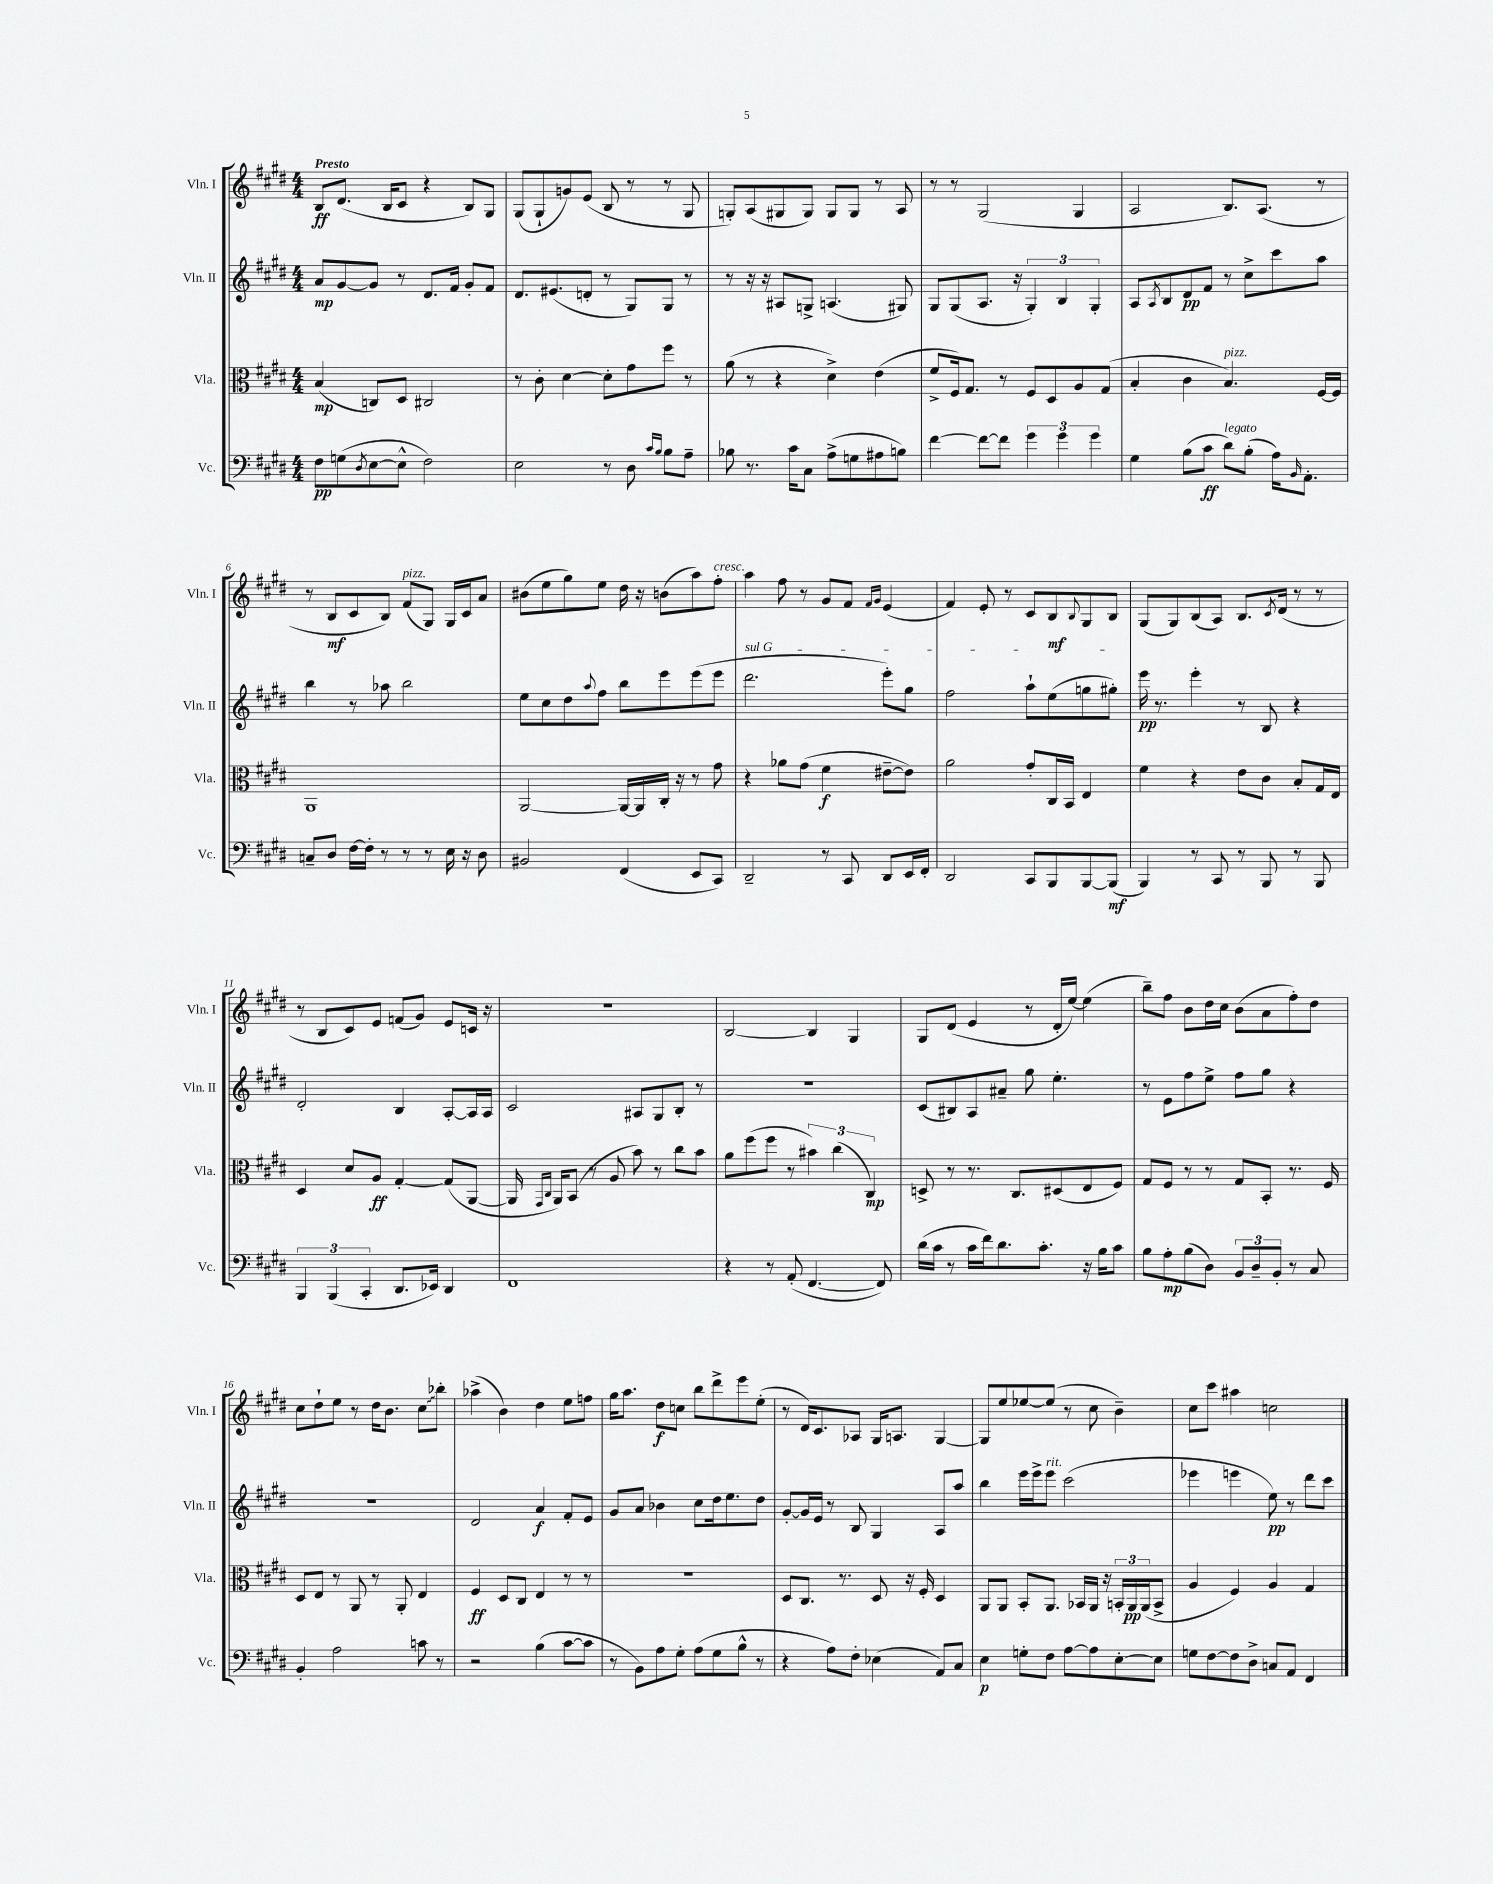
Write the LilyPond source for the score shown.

<<
\new StaffGroup <<
\new Staff = "s0" \with { instrumentName = "Vln. I" shortInstrumentName = "Vln. I" } {
    \clef treble \key e \major \numericTimeSignature \time 4/4 \tempo "Presto"
    b8\ff dis'8.( b16 cis'8 r4 b8) gis8 |
    gis8( gis8-! g'8) e'8( b8 r8 r8 gis8 |
    g8-.) a8( gis8 gis8) gis8 gis8 r8 a8 |
    r8 r8 gis2( gis4 |
    a2 b8.) a8.( r8 |
    r8 b8\mf cis'8 b8) fis'8^\markup { \italic "pizz." }( gis8) gis16 cis'16 a'8 |
    bis'8( e''8 gis''8) e''8 dis''16 r16 b'8( a''8) fis''8-.^\markup { \italic "cresc." } |
    a''4 fis''8 r8 gis'8 fis'8 \grace { fis'16 gis'16 } e'4( |
    fis'4) e'8-. r8 cis'8 b8\mf \appoggiatura { b8 } gis8 b8 |
    gis8( gis8) b8( a8) b8. \acciaccatura { cis'8 } dis'16( r8 r8 |
    r8 b8 cis'8) e'8 f'8( gis'8) e'8 c'16 r16 |
    R1 |
    b2~ b4 gis4 |
    gis8 dis'8( e'4 r8 dis'16-. e''16~) e''4( |
    b''8--) fis''8 b'8 dis''16 cis''16 b'8( a'8 fis''8-.) dis''8 |
    cis''8 dis''8-! e''8 r8 dis''16 b'8. \once \override Glissando.style = #'zigzag cis''8\glissando bes''8-. |
    aes''4->( b'4) dis''4 e''8 f''8 |
    gis''16 a''8. dis''8\f c''8 b''8 dis'''8-> e'''8 e''8-.( |
    r8 dis'16) cis'8. aes8 gis16 a8. gis4~ |
    gis8 e''8 ees''8~ ees''8( r8 cis''8 b'4--) |
    cis''8 cis'''8 ais''4 c''2 \bar "|." |
}
\new Staff = "s1" \with { instrumentName = "Vln. II" shortInstrumentName = "Vln. II" } {
    \clef treble \key e \major \numericTimeSignature \time 4/4
    a'8\mp gis'8~ gis'8 r8 dis'8. fis'16 gis'8-. fis'8 |
    dis'8. eis'8.( d'8-. r8 gis8) gis8 r8 |
    r8 r16 r16 ais8 g8-> a4.( gis8) |
    gis8 gis8( a8. r16 \tuplet 3/2 { gis4-.) b4 gis4-. } |
    a8 \acciaccatura { a8 } b8 dis'8\pp fis'8 r8 cis''8-> cis'''8 a''8 |
    b''4 r8 aes''8 b''2 |
    e''8 cis''8 dis''8 \appoggiatura { a''8 } fis''8 b''8 e'''8 e'''8( e'''8 |
    \once \override TextSpanner.bound-details.left.text = \markup { \italic "sul G" } dis'''2.\startTextSpan e'''8-.) gis''8 |
    fis''2 a''8-! e''8( g''8 gis''8-.\stopTextSpan) |
    e'''16\pp r8. e'''4-. r8 b8 r4 |
    dis'2-. b4 a8~-. a16 a16 |
    cis'2 ais8 gis8 b8-. r8 |
    R1 |
    cis'8( bis8) a8 ais'8-- gis''8 e''4.-. |
    r8 e'8 fis''8 e''8-> fis''8 gis''8 r4 |
    R1 |
    dis'2 a'4\f fis'8-. e'8 |
    gis'8 a'8 bes'4 cis''8 dis''16 e''8. dis''8 |
    gis'8~-. gis'16 e'16 r8 b8 gis4 a8 a''8 |
    b''4 e'''16 e'''16-> e'''8^\markup { \italic "rit." } cis'''2( |
    ees'''4 e'''4 e''8\pp) r8 dis'''8 cis'''8 \bar "|." |
}
\new Staff = "s2" \with { instrumentName = "Vla." shortInstrumentName = "Vla." } {
    \clef alto \key e \major \numericTimeSignature \time 4/4
    b4\mp( c8) dis8 cis2 |
    r8 cis'8-. dis'4~ dis'8-. gis'8 fis''8 r8 |
    a'8( r8 r4 dis'4->) e'4( |
    fis'8-> fis16) gis8. r8 fis8 dis8 a8 gis8( |
    b4-. cis'4 b4.^\markup { \italic "pizz." }) fis16~ fis16 |
    a,1 |
    a,2~ a,16~ a,16 cis16-. r16 r8 gis'8 |
    r4 aes'8 gis'8( fis'4\f eis'8~-- eis'8) |
    a'2 gis'8-. cis16 b,16 e4 |
    fis'4 r4 e'8 cis'8 b8-. gis16 e16 |
    dis4 dis'8 a8\ff gis4~-. gis8( a,8~ |
    a,16 \grace { gis,16 cis16 } a,16) b,8( r8 a8 b'8) r8 cis''8 b'8 |
    a'8 fis''8( fis''8 r8 \tuplet 3/2 { bis'4) cis''4( cis4\mp) } |
    d8-> r8 r8. cis8. dis8( e8 fis8) |
    gis8 fis8 r8 r8 gis8 b,8-. r8. fis16 |
    dis8 e8 r8 a,8 r8 a,8-. e4 |
    fis4\ff dis8 cis8 e4 r8 r8 |
    r1 |
    dis8 cis8. r8. dis8 r16 fis16-. dis4 |
    a,8 a,8 b,8-. a,8. bes,16 a,16 r16 \tuplet 3/2 { b,16-. a,16\pp a,16( } b,8-> |
    a4 fis4) a4 gis4 \bar "|." |
}
\new Staff = "s3" \with { instrumentName = "Vc." shortInstrumentName = "Vc." } {
    \clef bass \key e \major \numericTimeSignature \time 4/4
    fis8\pp g8( \acciaccatura { dis8 } e8~ e8-^ fis2) |
    e2 r8 dis8 \grace { cis'16 b16 } b8 a8-- |
    bes8 r8. cis'16 cis8 a8->( g8 ais8 b8) |
    fis'4~ fis'8~ fis'8 \tuplet 3/2 { gis'4 gis'4 gis'4 } |
    gis4 b8( cis'8\ff dis'8^\markup { \italic "legato" }) b8-.( a16) \grace { b,16 } a,8.-. |
    c8-- dis8 fis16~ fis16-. r8 r8 r8 e16 r16 dis8 |
    bis,2 fis,4( e,8 cis,8) |
    dis,2-- r8 cis,8 dis,8 e,16 fis,16-. |
    dis,2 cis,8 b,,8 b,,8~ b,,8\mf( |
    b,,4) r8 cis,8 r8 b,,8 r8 b,,8 |
    \tuplet 3/2 { b,,4 b,,4( cis,4-. } dis,8. ees,16) dis,4 |
    fis,1 |
    r4 r8 a,8-.( fis,4.~ fis,8) |
    dis'16( cis'16 r8 cis'16 fis'16) dis'8. cis'8.-. r16 b16 cis'8 |
    b8 a8-.\mp b8( dis8) \tuplet 3/2 { b,8 dis8-- b,8-. } r8 cis8 |
    b,4-. a2 c'8 r8 |
    r2 b4( cis'8~ cis'8 |
    r8 b,8) a8 gis8-. a8( gis8 b8-^ r8 |
    r4 a8) fis8-. ees4( a,8) cis8 |
    e4\p g8-. fis8 a8~ a8 e8~-. e8 |
    g8 fis8~ fis8 dis8-> c8 a,8 fis,4 \bar "|." |
}
>>
>>
